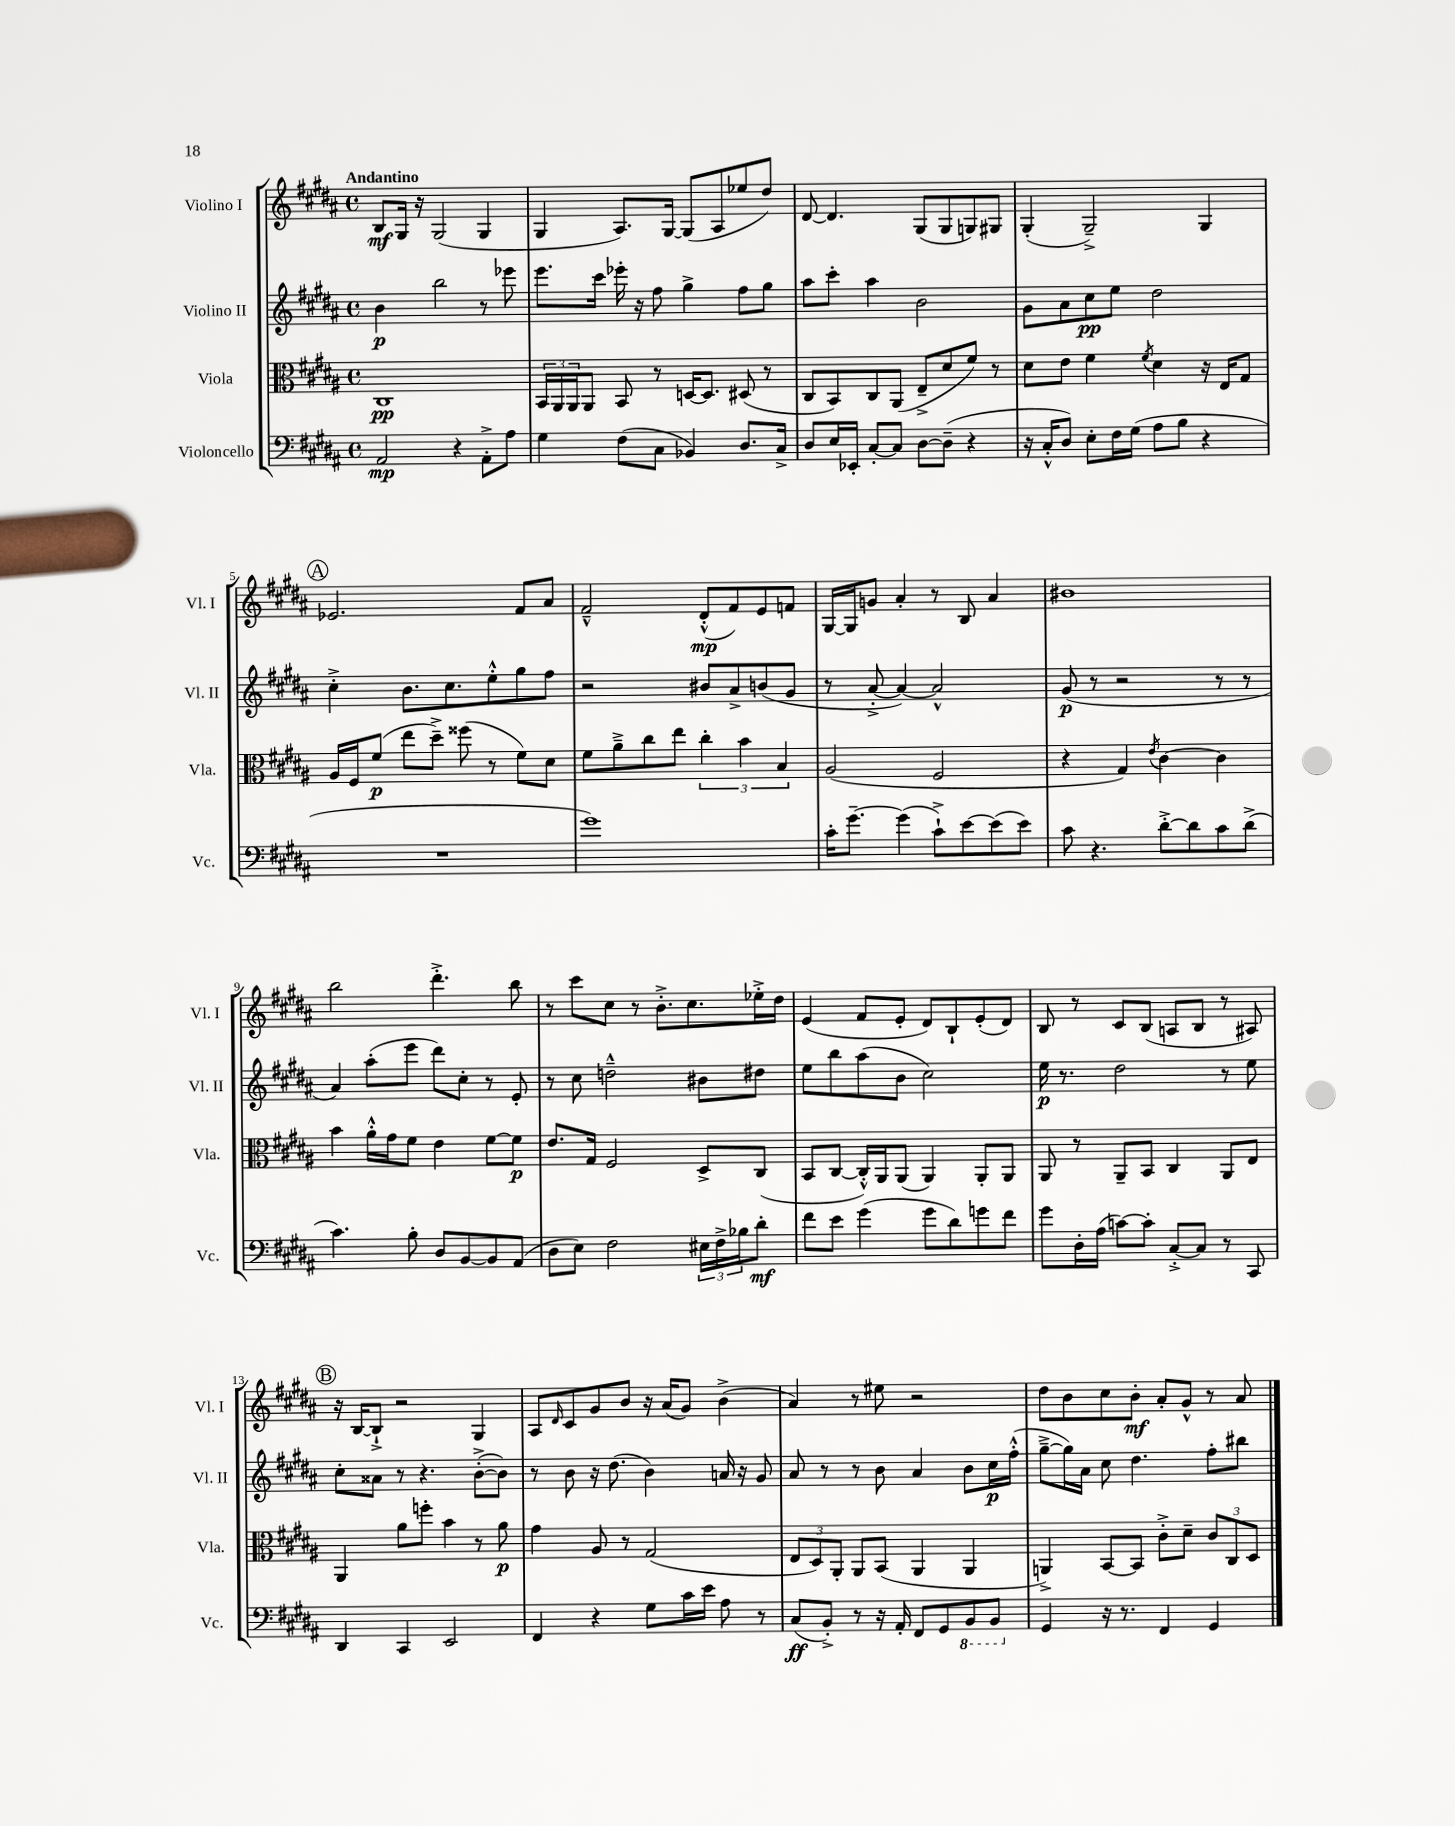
<<
\new StaffGroup <<
\new Staff = "s0" \with { instrumentName = "Violino I" shortInstrumentName = "Vl. I" } {
    \clef treble \key b \major \defaultTimeSignature \time 4/4 \tempo "Andantino"
    b8\mf gis16 r16 gis2( gis4 |
    gis4 ais8.) gis16~ gis8( ais8 ees''8 dis''8) |
    dis'8~ dis'4. gis8( gis8 g8) gis8 |
    gis4-.( gis2--->) gis4 |
    \mark \markup { \circle "A" } ees'2. fis'8 ais'8 |
    fis'2---^ dis'8-.-^\mp( fis'8) e'8 f'8 |
    gis16~ gis16 g'8 ais'4-. r8 b8 ais'4 |
    bis'1 |
    b''2 dis'''4.-.-> b''8 |
    r8 cis'''8 cis''8 r8 b'8.-.-> cis''8. ees''16-.-> dis''16 |
    e'4( fis'8 e'8-. dis'8) b8-! e'8-.( dis'8) |
    b8 r8 cis'8 b8( a8 b8 r8 ais8) |
    \mark \markup { \circle "B" } r16 b16~ b8-!-> r2 gis4 |
    ais8 \grace { dis'16 } cis'8 gis'8 b'8 r16 ais'16( gis'8) b'4->( |
    ais'4) r8 eis''8 r2 |
    dis''8 b'8 cis''8 b'8-.\mf ais'8-. gis'8-^ r8 ais'8 \bar "|." |
}
\new Staff = "s1" \with { instrumentName = "Violino II" shortInstrumentName = "Vl. II" } {
    \clef treble \key b \major \defaultTimeSignature \time 4/4
    b'4\p b''2 r8 ees'''8 |
    e'''8. cis'''16 ees'''16-. r16 fis''8 gis''4-> fis''8 gis''8 |
    ais''8 cis'''8-. ais''4 b'2 |
    gis'8 ais'8 cis''8\pp e''8 dis''2 |
    \mark \markup { \circle "A" } cis''4-.-> b'8. cis''8. e''8-.-^ gis''8 fis''8 |
    r2 bis'8 ais'8-> b'8( gis'8 |
    r8 ais'8~-.-> ais'4~) ais'2-^ |
    gis'8\p( r8 r2 r8 r8 |
    ais'4) ais''8-.( e'''8 dis'''8) cis''8-. r8 e'8-. |
    r8 cis''8 d''2---^ bis'8 dis''8 |
    e''8 b''8 ais''8( b'8 cis''2) |
    e''16\p r8. dis''2 r8 e''8 |
    \mark \markup { \circle "B" } cis''8-. aisis'8 r8 r4. b'8~-.->( b'8) |
    r8 b'8 r16 dis''8.( b'4) a'16 r16 gis'8 |
    ais'8 r8 r8 b'8 ais'4 b'8 cis''16\p fis''16-.-^( |
    gis''8~---> gis''16) ais'16 cis''8 dis''4. fis''8-. bis''8 \bar "|." |
}
\new Staff = "s2" \with { instrumentName = "Viola" shortInstrumentName = "Vla." } {
    \clef alto \key b \major \defaultTimeSignature \time 4/4
    cis1\pp |
    \tuplet 3/2 { b,16 ais,16 ais,16 } ais,8 b,8 r8 d16~ d8. dis8( r8 |
    cis8 b,8) cis8 ais,8( e8---> dis'8 fis'8) r8 |
    dis'8 e'8 fis'4 \acciaccatura { fis'8 } dis'4 r16 e16 gis8 |
    \mark \markup { \circle "A" } ais16 fis16 fis'8\p( e''8 dis''8--->) fisis''8( r8 fis'8) dis'8 |
    fis'8 ais'8---> cis''8 e''8 \tuplet 3/2 { cis''4-. b'4 b4 } |
    ais2( fis2 |
    r4 gis4) \acciaccatura { e'8 } cis'4~ cis'4 |
    b'4 ais'16-.-^ gis'16 fis'8 e'4 fis'8~ fis'8\p |
    e'8. gis16 fis2 dis8-> cis8( |
    b,8 cis8~ cis16-.-^) ais,16 ais,8( ais,4) ais,8-. ais,8 |
    ais,8 r8 ais,8-- b,8 cis4 ais,8 e8 |
    \mark \markup { \circle "B" } ais,4 ais'8 f''8-. b'4 r8 ais'8\p |
    gis'4 ais8 r8 gis2( |
    \tuplet 3/2 { e8 dis8) ais,8-. } ais,8 b,8( ais,4 ais,4 |
    a,4->) b,8~ b,8 cis'8-.-> dis'8-- \tuplet 3/2 { cis'8 cis8 dis8 } \bar "|." |
}
\new Staff = "s3" \with { instrumentName = "Violoncello" shortInstrumentName = "Vc." } {
    \clef bass \key b \major \defaultTimeSignature \time 4/4
    ais,2\mp r4 ais,8-.-> ais8 |
    gis4 fis8( cis8 bes,4) dis8. cis16-> |
    dis8 e16 ees,16-. cis8~-. cis8 dis8~ dis8--( r4 |
    r16 cis16-.-^ dis8) e8-. fis16 gis16( ais8 b8 r4 |
    \mark \markup { \circle "A" } R1 |
    gis'1) |
    cis'16-. gis'8.~-- gis'4( cis'8-!->) e'8~ e'8( e'8) |
    cis'8 r4. dis'8~-.-> dis'8 cis'8 dis'8->( |
    cis'4.) b8-. dis8 b,8~ b,8 ais,8( |
    dis8 e8) fis2 \tuplet 3/2 { eis16 fis16-> bes16 } dis'8-.\mf |
    fis'8 e'8 gis'4( gis'8 dis'8) g'8 fis'8 |
    gis'8 dis16-. ais16( c'8~) c'8-. cis8~-.-> cis8 r8 cis,8 |
    \mark \markup { \circle "B" } dis,4 cis,4 e,2 |
    fis,4 r4 gis8 cis'16 e'16 ais8 r8 |
    cis8\ff( b,8-.->) r8 r16 ais,16-. fis,8 gis,8 \ottava #-1 b,,8 b,,8 \ottava #0 |
    gis,4 r16 r8. fis,4 gis,4 \bar "|." |
}
>>
>>
